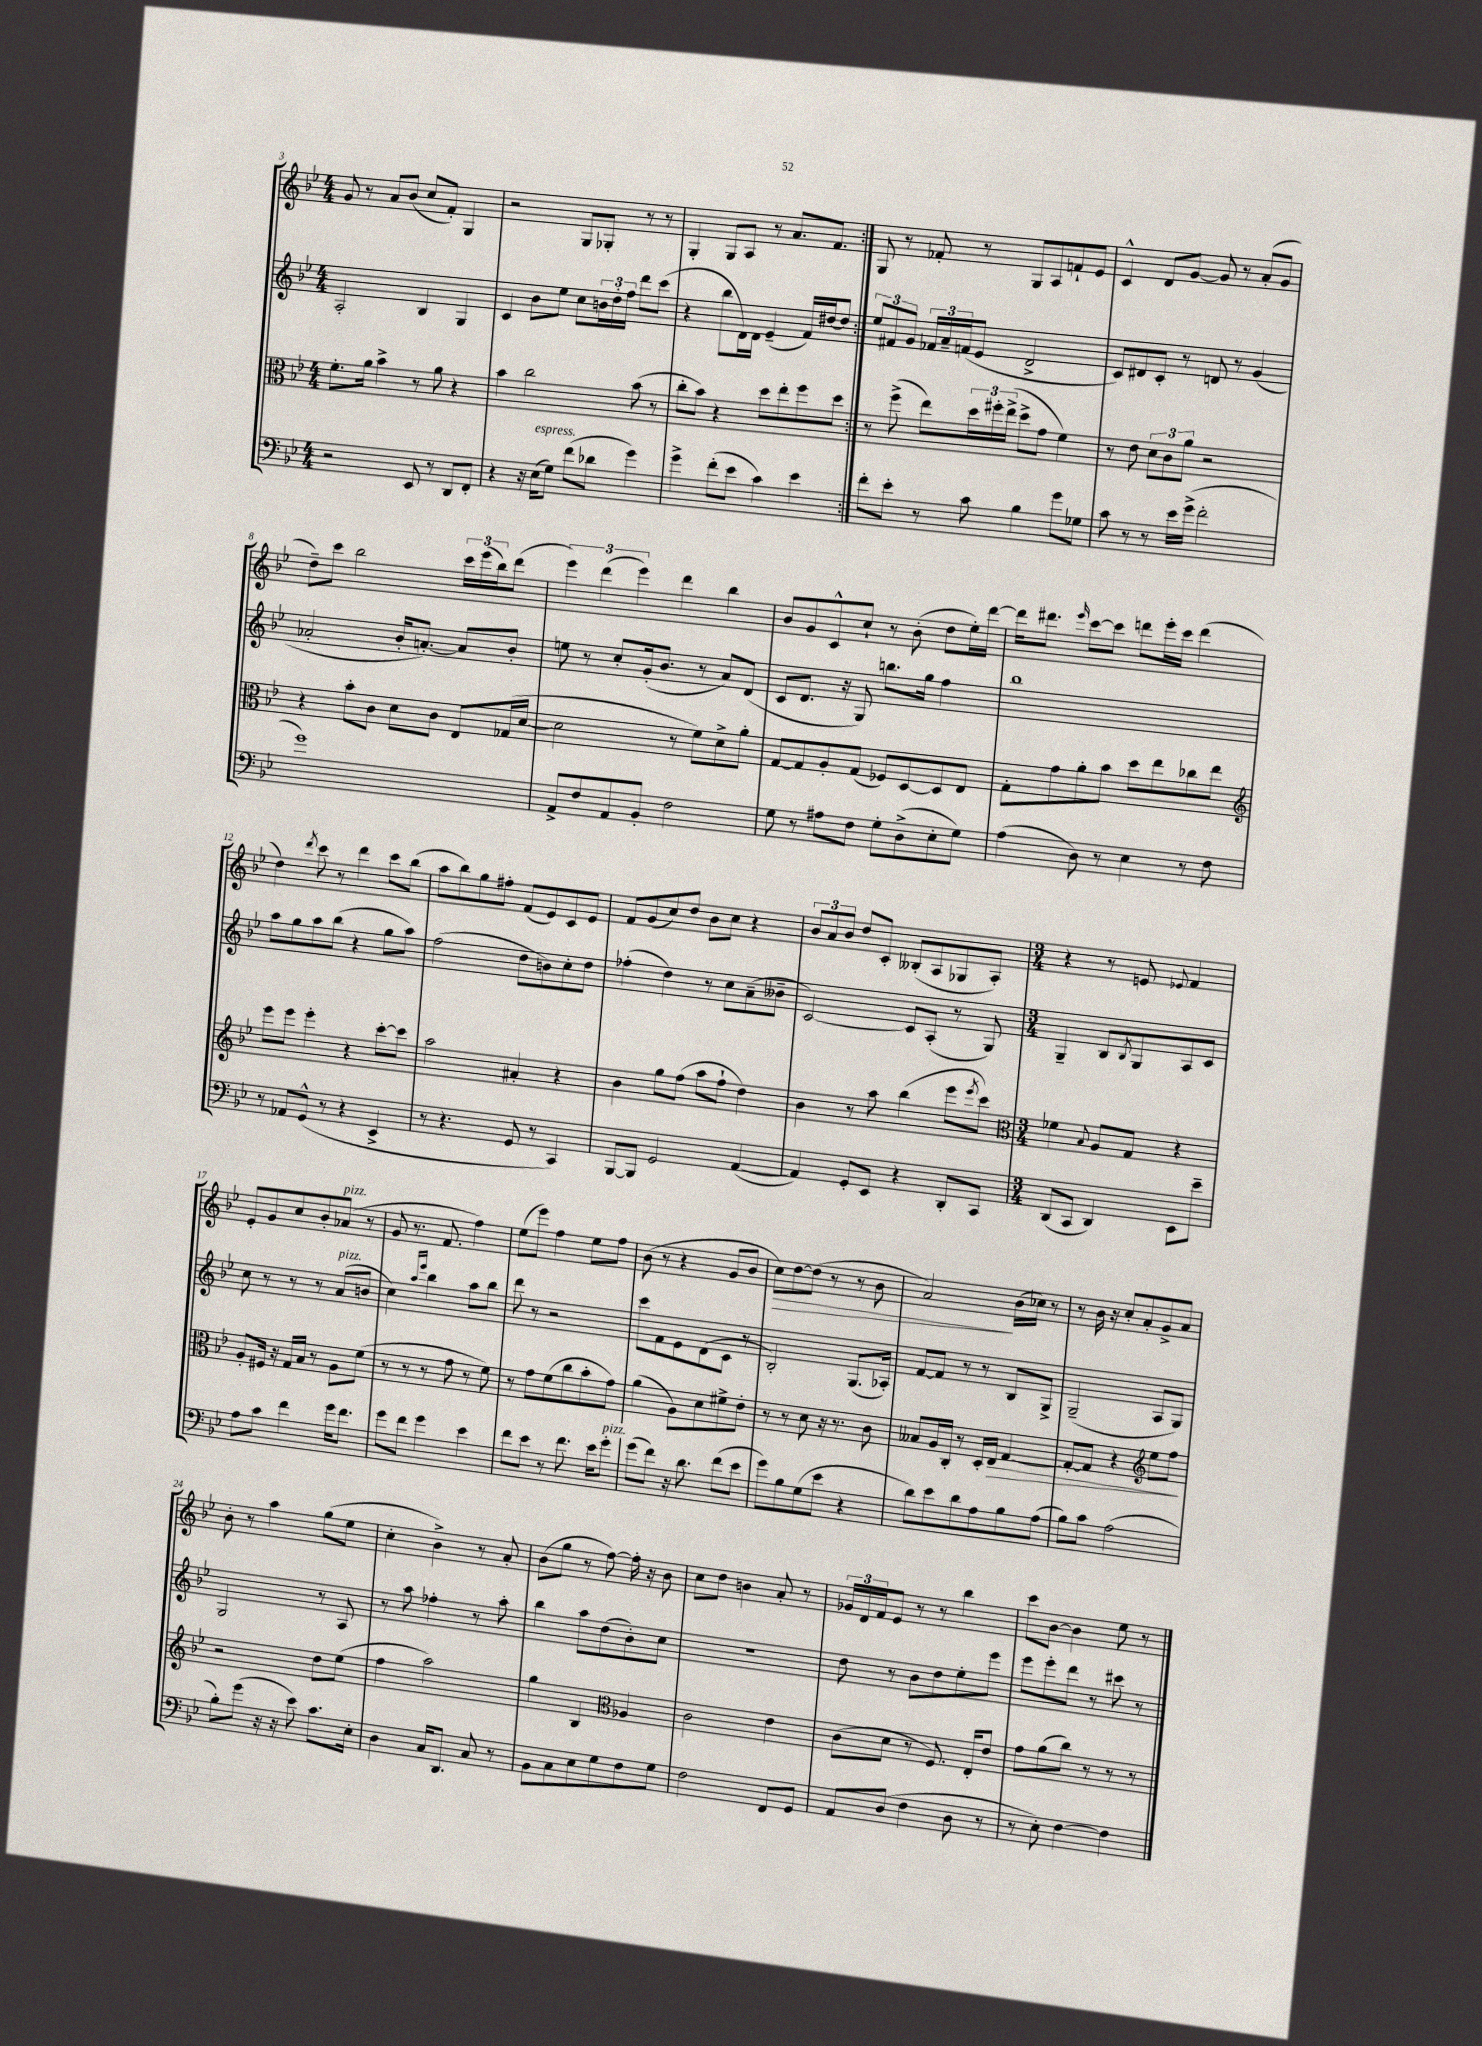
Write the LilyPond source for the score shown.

<<
\new StaffGroup <<
\new Staff = "s0" {
    \clef treble \key bes \major \numericTimeSignature \time 4/4
    \repeat volta 2 { g'8 r8 a'8 bes'8( c''8 f'8-.) g4 |
    r2 g8 ges8-. r8 r8 |
    g4-. g8 a8 r8 a'8. f'8. | }
    g8 r8 fes'8-. r8 g8 a8 f'8-! ees'8 |
    c'4-^ d'8 g'8~ g'8 r8 a'8-.( g'8 |
    d''8--) c'''8 bes''2 \tuplet 3/2 { c'''16 ees'''16( bes''16) } d'''8( |
    \tuplet 3/2 { ees'''4) d'''4( ees'''4) } d'''4 bes''4 |
    bes'8 g'8 c'8-^ c''8-! r8 bes'8-.( d''8 ees''16-.) d'''16~ |
    d'''16 dis'''8. \grace { ees'''16 } c'''8~ c'''8 d'''8 ees'''16-. c'''16 d'''4( |
    d''4) \acciaccatura { d'''8 } c'''8 r8 d'''4 c'''8 bes''8( |
    a''8 bes''8) g''8 fis''8-. f'8( ees'8) c'8 ees'8 |
    f'8 g'8( c''8) d''8 bes'8 c''8 r4 |
    \tuplet 3/2 { bes'8 a'8 bes'8 } d''8 c'8-. beses8-.( a8 ges8 a8-.) |
    \numericTimeSignature \time 3/4 r4 r8 e'8 \appoggiatura { ees'8 } f'4 |
    ees'8-. g'8 c''8 bes'8-. aes'8^\markup { \italic "pizz." }( r8 |
    g'8 r8. f'8. f''4) |
    ees''8( ees'''8) f''4 ees''8 f''8 |
    bes'8( r8 r4 g'8 bes'8 |
    c''8\>) d''8~ d''8( r8 r8 bes'8 |
    a'2\!) bes'16( ces''16) r8 |
    r8 bes'16 r16 c''8-. a'8-. g'8-> a'8 |
    bes'8-. r8 a''4 g''8( ees''8 |
    c''4-. bes'4->) r8 a'8-. |
    bes'8( g''8 r8 f''8~) f''16-. r16 bes'8 |
    c''8 d''8 b'4 a'8-. r8 |
    \tuplet 3/2 { ges'16 d'16 f'16 } ees'8 r8 r8 bes''4 |
    c'''8 bes'8~ bes'4 ees''8 r8 \bar "|." |
}
\new Staff = "s1" {
    \clef treble \key bes \major \numericTimeSignature \time 4/4
    \repeat volta 2 { a2-. bes4 g4 |
    c'4 bes'8 ees''8 c''8 \tuplet 3/2 { b'16 d''16-. f''16 } d'''8 c'''8( |
    r4 bes''8 d'16) d'16 ees'4--( f'16) dis''16~ dis''8 | }
    \tuplet 3/2 { ees''8 fis'8 g'8 } \tuplet 3/2 { fes'16 a'16-- f'16( } ees'8 d'2-> |
    c'8) dis'8 c'8-. r8 d'8 r8 g'4( |
    aes'2-. bes'16-. a'8.~-.) a'8 bes'8-. |
    e''8 r8 c''8-. g'16-.( bes'8. r8 a'8) d'8( |
    c'8 d'8. r16 g8) b''8. g''16 f''4 |
    bes''1 |
    a''8 g''8 a''8 bes''8( r4 g''8 a''8) |
    f''2( d''8 b'8) c''8-. d''8 |
    fes''4-.( d''4) r8 c''8 a'8--( beses'8-- |
    c'2~) c'8 a8-.( r8 g8) |
    \numericTimeSignature \time 3/4 g4-- bes8 \acciaccatura { bes8 } g8 a8 c'8 |
    c''8 r8 r8 r8 a'8^\markup { \italic "pizz." }( b'8 |
    c''4) \grace { a''16 ees'''16 } bes''4 a''8 bes''8 |
    d'''8 r8 r2 |
    c'''8 f'8 ees'8 d'8( c'8 r8 |
    bes2-.) g8.( aes16-.) |
    f'8~ f'8 r8 r8 bes8 g8-> |
    g2--( a8 g8) |
    g2 r8 a8 |
    r8 a''8 fes''4-. r8 a''8-. |
    bes''4 a''8 d''8( bes'8-.) c''8 |
    R2. |
    d''8 r8 bes'8 d''8 ees''8-. ees'''8 |
    ees'''8 ees'''8-. d'''8 r8 cis'''8 r8 \bar "|." |
}
\new Staff = "s2" {
    \clef alto \key bes \major \numericTimeSignature \time 4/4
    \repeat volta 2 { f'8.-. a'16 bes'4-> r8 a'8 r4 |
    bes'4 c''2 bes'8( r8 |
    c''8-. bes'8) r4 d''8 ees''8-. f''8 d''8 | }
    r8 f''8->( ees''8) \tuplet 3/2 { d''16 fis''16-. ees''16->( } d''8-> g'8 f'4) |
    r8 ees'8 \tuplet 3/2 { d'8 c'8 a'8 } r2 |
    r4 bes'8-. c'8 d'8 c'8 ees8 ges16( d'16~ |
    d'2 r8 f'8) d'8-> a'8-. |
    g8~ g8 a8-. g8( fes8) d8~ d8 ees8 |
    g8-. g'8 a'8-. bes'8 d''8 ees''8 ces''8 ees''8 |
    \clef treble ees'''8 ees'''8 ees'''4-. r4 c'''8~-. c'''8 |
    a''2 ais'4-. r4 |
    bes'4 g''8 f''8( a''8 f''8-! d''4) |
    bes'4 r8 a''8 bes''4( ees'''8 \acciaccatura { ees'''8 } c'''8) |
    \numericTimeSignature \time 3/4 \clef alto fes'4 \appoggiatura { bes8 } a8 g8 r4 |
    a8-. fis16 r16 g16 bes16 r8 a8 f'8( |
    r8 r8 r8 g'8 r8 f'8) |
    r8 g'8 f'8( c''8 bes'8-. g'8) |
    a'4( a8) d'8 fis'8-> ees'8-. |
    r8 r8 d'8 r16 r8. c'8 |
    beses8 a16 c16-. r8 d16-. ees16\> g4~ |
    g8~-. g8 r4 \clef treble ees''8 f''8\! |
    r2 d''8 ees''8( |
    f''4 a''2) |
    g''4 bes4 \clef alto aes4 |
    c'2 ees'4 |
    c'8( d'8 r8 f8.) ees16-. ees'8 |
    g'8 a'8( c''8) r8 r8 r8 \bar "|." |
}
\new Staff = "s3" {
    \clef bass \key bes \major \numericTimeSignature \time 4/4
    \repeat volta 2 { r2 ees,8 r8 d,8 f,8-. |
    r4 r16 ees16^\markup { \italic "espress." }( g8) f'8( des'8 g'4) |
    g'4-> f'8-.( ees'8 c'4) ees'4 | }
    f'8-. ees'8-. r8 c'8 bes4 g'8 ges8 |
    c'8 r8 r8 ees'16 g'16->( f'2-. |
    g'1) |
    a,8-> f8 a,8 bes,8-. f2 |
    g8 r8 ais8 f8 g8-. d8->( ees8-. g8) |
    a4( d8) r8 ees4 r8 f8 |
    r8 aes,8 g,8-^( r8 r4 ees,4-> |
    r8 r4. g,8 r8 c,4) |
    bes,,8~ bes,,8 g,2 a,4~( |
    a,4) g,8-. ees,8 r4 d,8-. c,8 |
    \numericTimeSignature \time 3/4 d,8( c,8 d,4) ees,8 ees'8-- |
    a8 c'8 f'4 g'16 f'8. |
    g'8 f'8 g'4 ees'4 |
    f'8 ees'8 r8 f'8. ees'16 g'8-.^\markup { \italic "pizz." } |
    g'8( f'8) r16 d'8. f'8( ees'8 |
    g'8) bes8 g8( ees'8 r4 |
    d'8) ees'8 d'8 a8 bes8 a8( |
    bes8) c'8 a2( |
    bes8-.) g'8( r16 r16 ees'8) c'8. ees16-. |
    d4 c16 d,8. c8 r8 |
    bes,8 c8 ees8 g8 f8 g8 |
    f2 f,8 g,8 |
    a,8 d8( f4 d8 r8 |
    r8 ees8-.) f4~ f4 \bar "|." |
}
>>
>>
\layout { \context { \Score currentBarNumber = #3 } }
